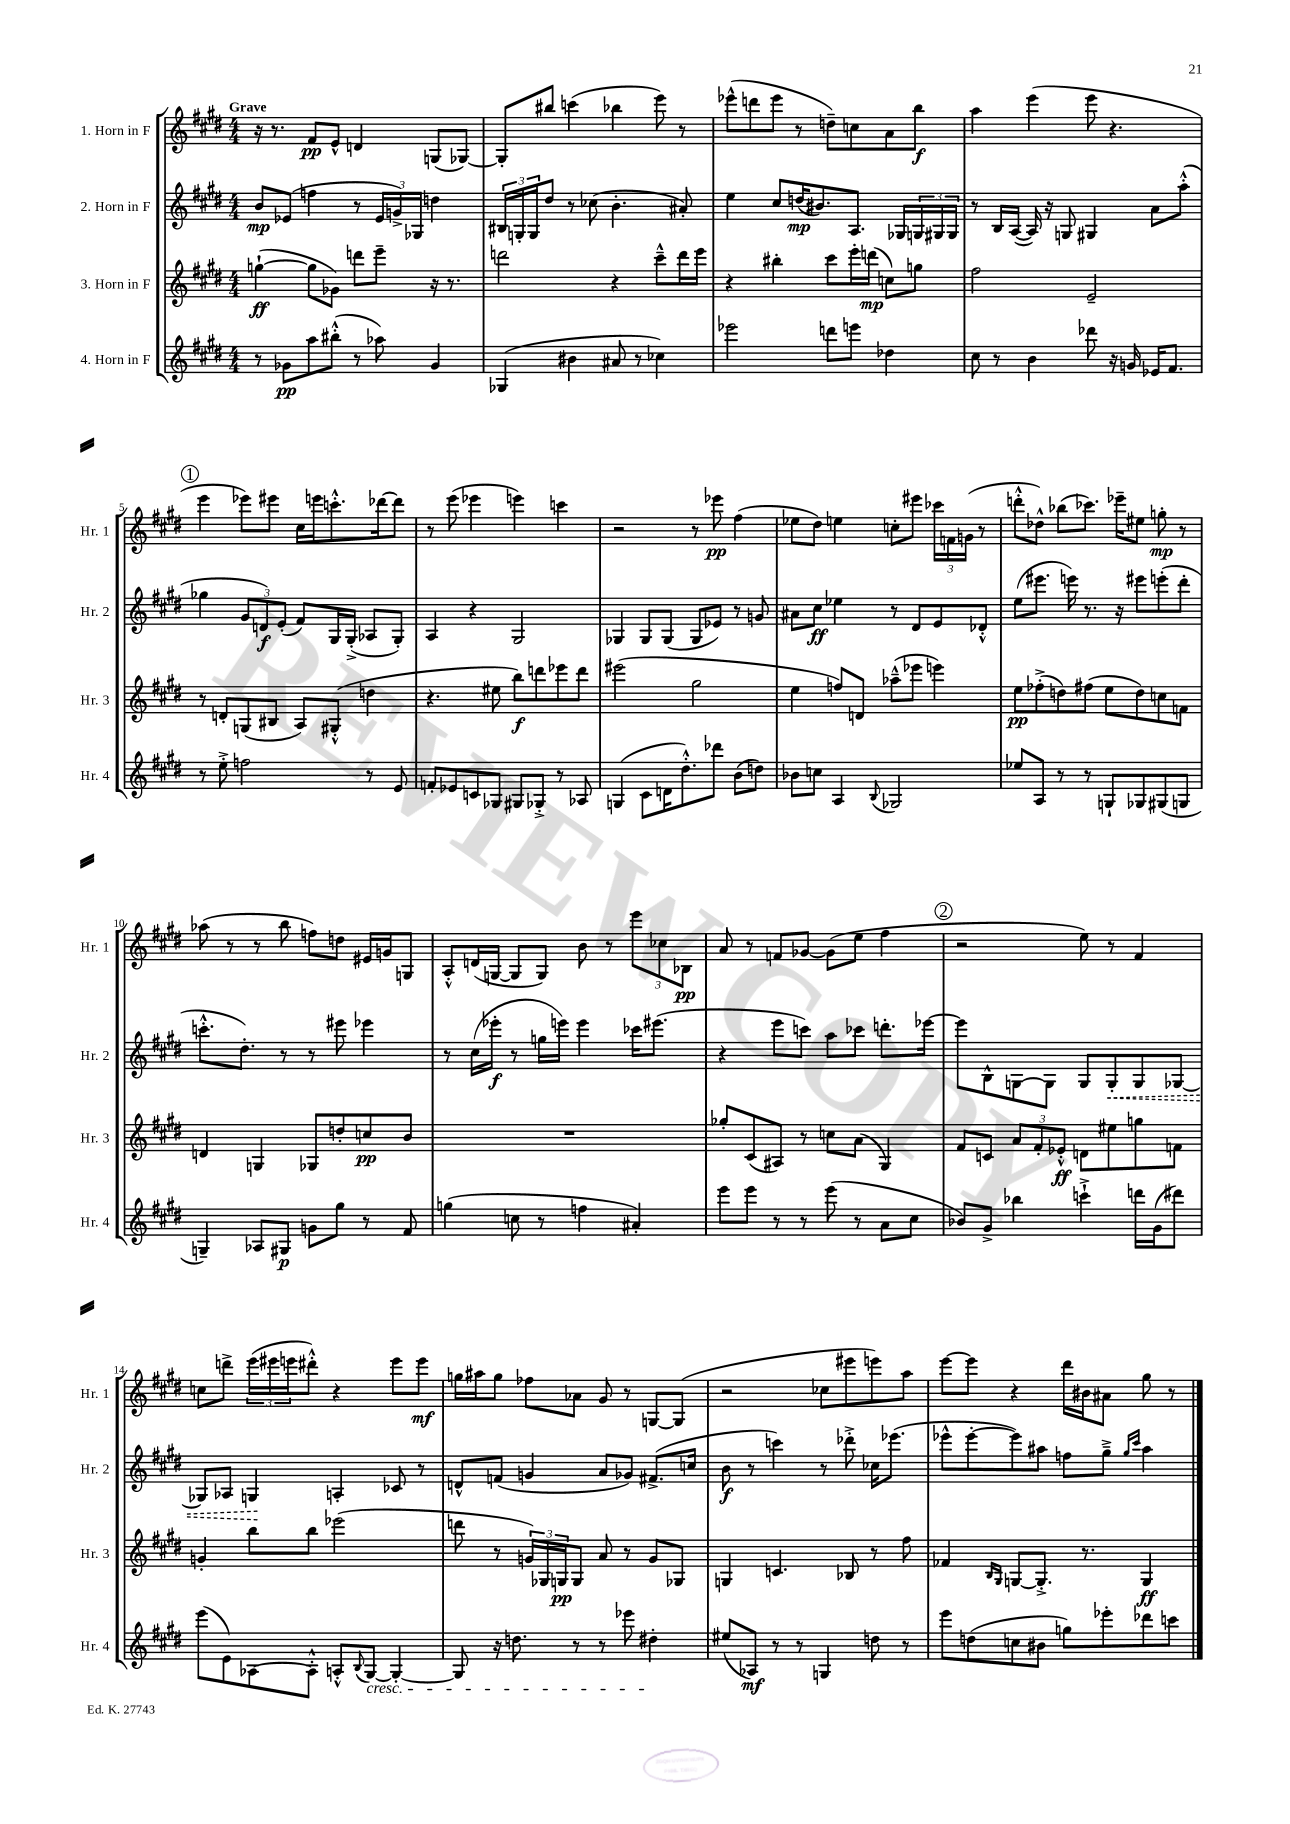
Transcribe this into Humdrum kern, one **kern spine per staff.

**kern	**kern	**kern	**kern
*staff4	*staff3	*staff2	*staff1
*clefG2	*clefG2	*clefG2	*clefG2
*k[f#c#g#d#]	*k[f#c#g#d#]	*k[f#c#g#d#]	*k[f#c#g#d#]
*M4/4	*M4/4	*M4/4	*M4/4
8r	([4gg`	8b	16r
.	.	.	8.r
8g-	.	(8e-	.
8aa	8gg]	4ff	8f#
(8bb#'^^	8g-)	.	8e^^
8r	8ddd	8r	4d
8aa-)	8eee~	24e-	.
.	.	24g^)	.
.	.	24G-	.
4g-	16r	4dd	(8G
.	8.r	.	.
.	.	.	[8G-)
=	=	=	=
(4G-	2ddd	24B#	8G-']
.	.	24G'	.
.	.	24G	.
.	.	8dd#	8bb#
4b#	.	8r	(4ccc
.	.	(8cc-	.
8a#	4r	4.b'	4bb-
8r	.	.	.
4cc-)	8ccc#~^^	.	8eee)
.	16ddd	8a#')	8r
.	16eee	.	.
=	=	=	=
2eee-	4r	4ee	(8eee-^^
.	.	.	8ddd
.	4bb#'	8cc#	8eee-
.	.	(16dd	8r
.	.	8.b#)	.
8ddd	8ccc#	.	8dd~)
8eee	16eee'	8.A	8cc
.	(16ddd	.	.
4dd-	8cc)	.	8a
.	.	16G-	.
.	8gg	24G	8bb
.	.	24G#	.
.	.	24G#	.
=	=	=	=
8cc#	2ff#	8r	4aa
8r	.	16B	.
.	.	([16A	.
4b	.	16A])	(4eee
.	.	16r	.
.	.	8G	.
8ddd-	2e~	4G#	8eee
16r	.	.	4.r
16g	.	.	.
16e-	.	8a	.
8.f#	.	.	.
.	.	(8aa'^^	.
=	=	=	=
8r	8r	4gg-	4eee
8ee'^	8d'	.	.
2ff	(8G	12g#	8eee-)
.	.	12d)	.
.	8B#	.	8eee#
.	.	(12e'	.
.	8A)	8f#)	16cc#
.	.	.	16eee
.	(8G#'^^	16G#	8.ccc'^^
.	.	(16G#'^	.
8r	4dd	8A-	.
.	.	.	[16ddd-
8e	.	8G#')	8ddd-]
=	=	=	=
8f'	4.r	4A	8r
8e-	.	.	(8eee
8c	.	4r	4eee-
8G-	8ee#	.	.
8G#	8bb)	2G#	4eee)
8G-'^	8ddd	.	.
8r	8eee-	.	4ccc
8A-	8ddd	.	.
=	=	=	=
(4G	(2eee#	4G-	2r
8c#	.	8G-	.
16d	.	(8G-	.
8.dd#'^^)	.	.	.
.	2gg#	8G-	8r
8ddd-	.	8e-)	8eee-
(8b	.	8r	(4ff#
8dd)	.	8g	.
=	=	=	=
8b-	4ee	8a#	8ee-
8cc	.	8cc#	8dd#)
4A	8ff)	4ee-	4ee
.	8d	.	.
8qqB	.	.	.
2G-	(8aa-~^^	8r	8cc'
.	8eee-	8d#	8eee#
.	4eee)	8e	24ccc-
.	.	.	24f
.	.	.	(24g
.	.	8d-'^^	8r
=	=	=	=
8ee-	8ee	(8ee	8ddd'^^
8A	(8ff-'^	8.eee#	8dd-^^)
8r	8dd)	.	(8bb-
.	.	16eee)	.
8r	(8ff#	8.r	8.ccc-)
8G`	8ee	.	.
.	.	16r	16eee-~
8G-	8dd)	8eee#	8ee#
(8G#	8cc	(8eee'	8gg'
8G	8f	8ddd#'	8r
=	=	=	=
4G~)	4d	8.ccc'^^	(8aa-
.	.	.	8r
.	.	8.dd#')	.
8A-	4G	.	8r
8G#	.	8r	8bb
8g	8G-	8r	8ff)
8gg#	8dd'	8eee#	8dd
8r	8cc	4eee-	16e#
.	.	.	16g
8f#	8b	.	8G
=	=	=	=
(4gg	1r	8r	8A'^^
.	.	(16cc#	(16d
.	.	16eee-'	[16G
8cc	.	8r	8G]
8r	.	16gg	8G)
.	.	16eee)	.
4ff	.	4eee	8b
.	.	.	8r
4a#')	.	16ccc-	12eee
.	.	(8.eee#	.
.	.	.	12cc-
.	.	.	12B-
=	=	=	=
8eee	8gg-'	4r	8a
8eee	(8c#	.	8r
8r	8A#)	8eee	8f
8r	8r	8ccc)	[8g-
(8eee	8cc	8aa	(8g-]
8r	(8a	8ccc-	8ee
8a	4G#)	8.ddd'	4ff#
8cc#	.	.	.
.	.	[16eee-	.
=	=	=	=
8b-)	8f#	8eee-]	2r
8g#^	8c	8B^^	.
4bb-	12a	[8G	.
.	12f#'	.	.
.	.	8G]	.
.	12e-'^^	.	.
4ccc`^	8d	8G	8ee)
.	8ee#	8G'	8r
16ddd	8gg	8G	4f#
(16g#	.	.	.
8ddd#)	8f	[8G-	.
=	=	=	=
(8eee	4g'	8G-]	8cc
8e)	.	8A-	8ddd^
[8A-	8bb	4G	(24eee
.	.	.	24eee#
.	.	.	24eee
8A-'^^]	8bb	.	8ddd#'^^)
8A'^^	(2eee-	4A'	4r
8qqB	.	.	.
[8G#	.	.	.
4G#'_	.	8c-	8eee
.	.	8r	8eee
=	=	=	=
8G#]	8ddd	8d^^	16gg
.	.	.	16aa#
16r	8r	(8f	8gg
8.dd	.	.	.
.	24g)	4g	8ff-
.	24G-	.	.
.	24G	.	.
8r	8G	.	8a-
8r	8a	8a	8g#
8eee-	8r	8g-)	8r
4dd#'	8g	(8.f#^	[8G
.	8G-	.	(8G]
.	.	16cc	.
=	=	=	=
(8ee#	4G	8b	2r
8A-)	.	8r	.
8r	4.c	4ccc)	.
8r	.	.	.
4G	.	8r	8cc-
.	8B-	8ddd-'^	8eee#
8dd	8r	16cc-	8eee)
.	.	(8.eee-	.
8r	8ff#	.	8aa
=	=	=	=
8eee	4f-	8eee-^^	[8eee
(8dd	.	[8eee-'	8eee]
.	16qqB	.	.
.	16qqG#	.	.
8cc	[8G	8eee-])	4r
8b#	8.G'^]	8aa#	.
8gg)	.	8ff	16ddd#
.	8.r	.	16b#
8eee-'	.	8gg#~^	8a#
.	.	16qqgg#	.
.	.	16qqccc#	.
8ddd-	4G	4aa#	8gg#
8ccc	.	.	8r
==	==	==	==
*-	*-	*-	*-
